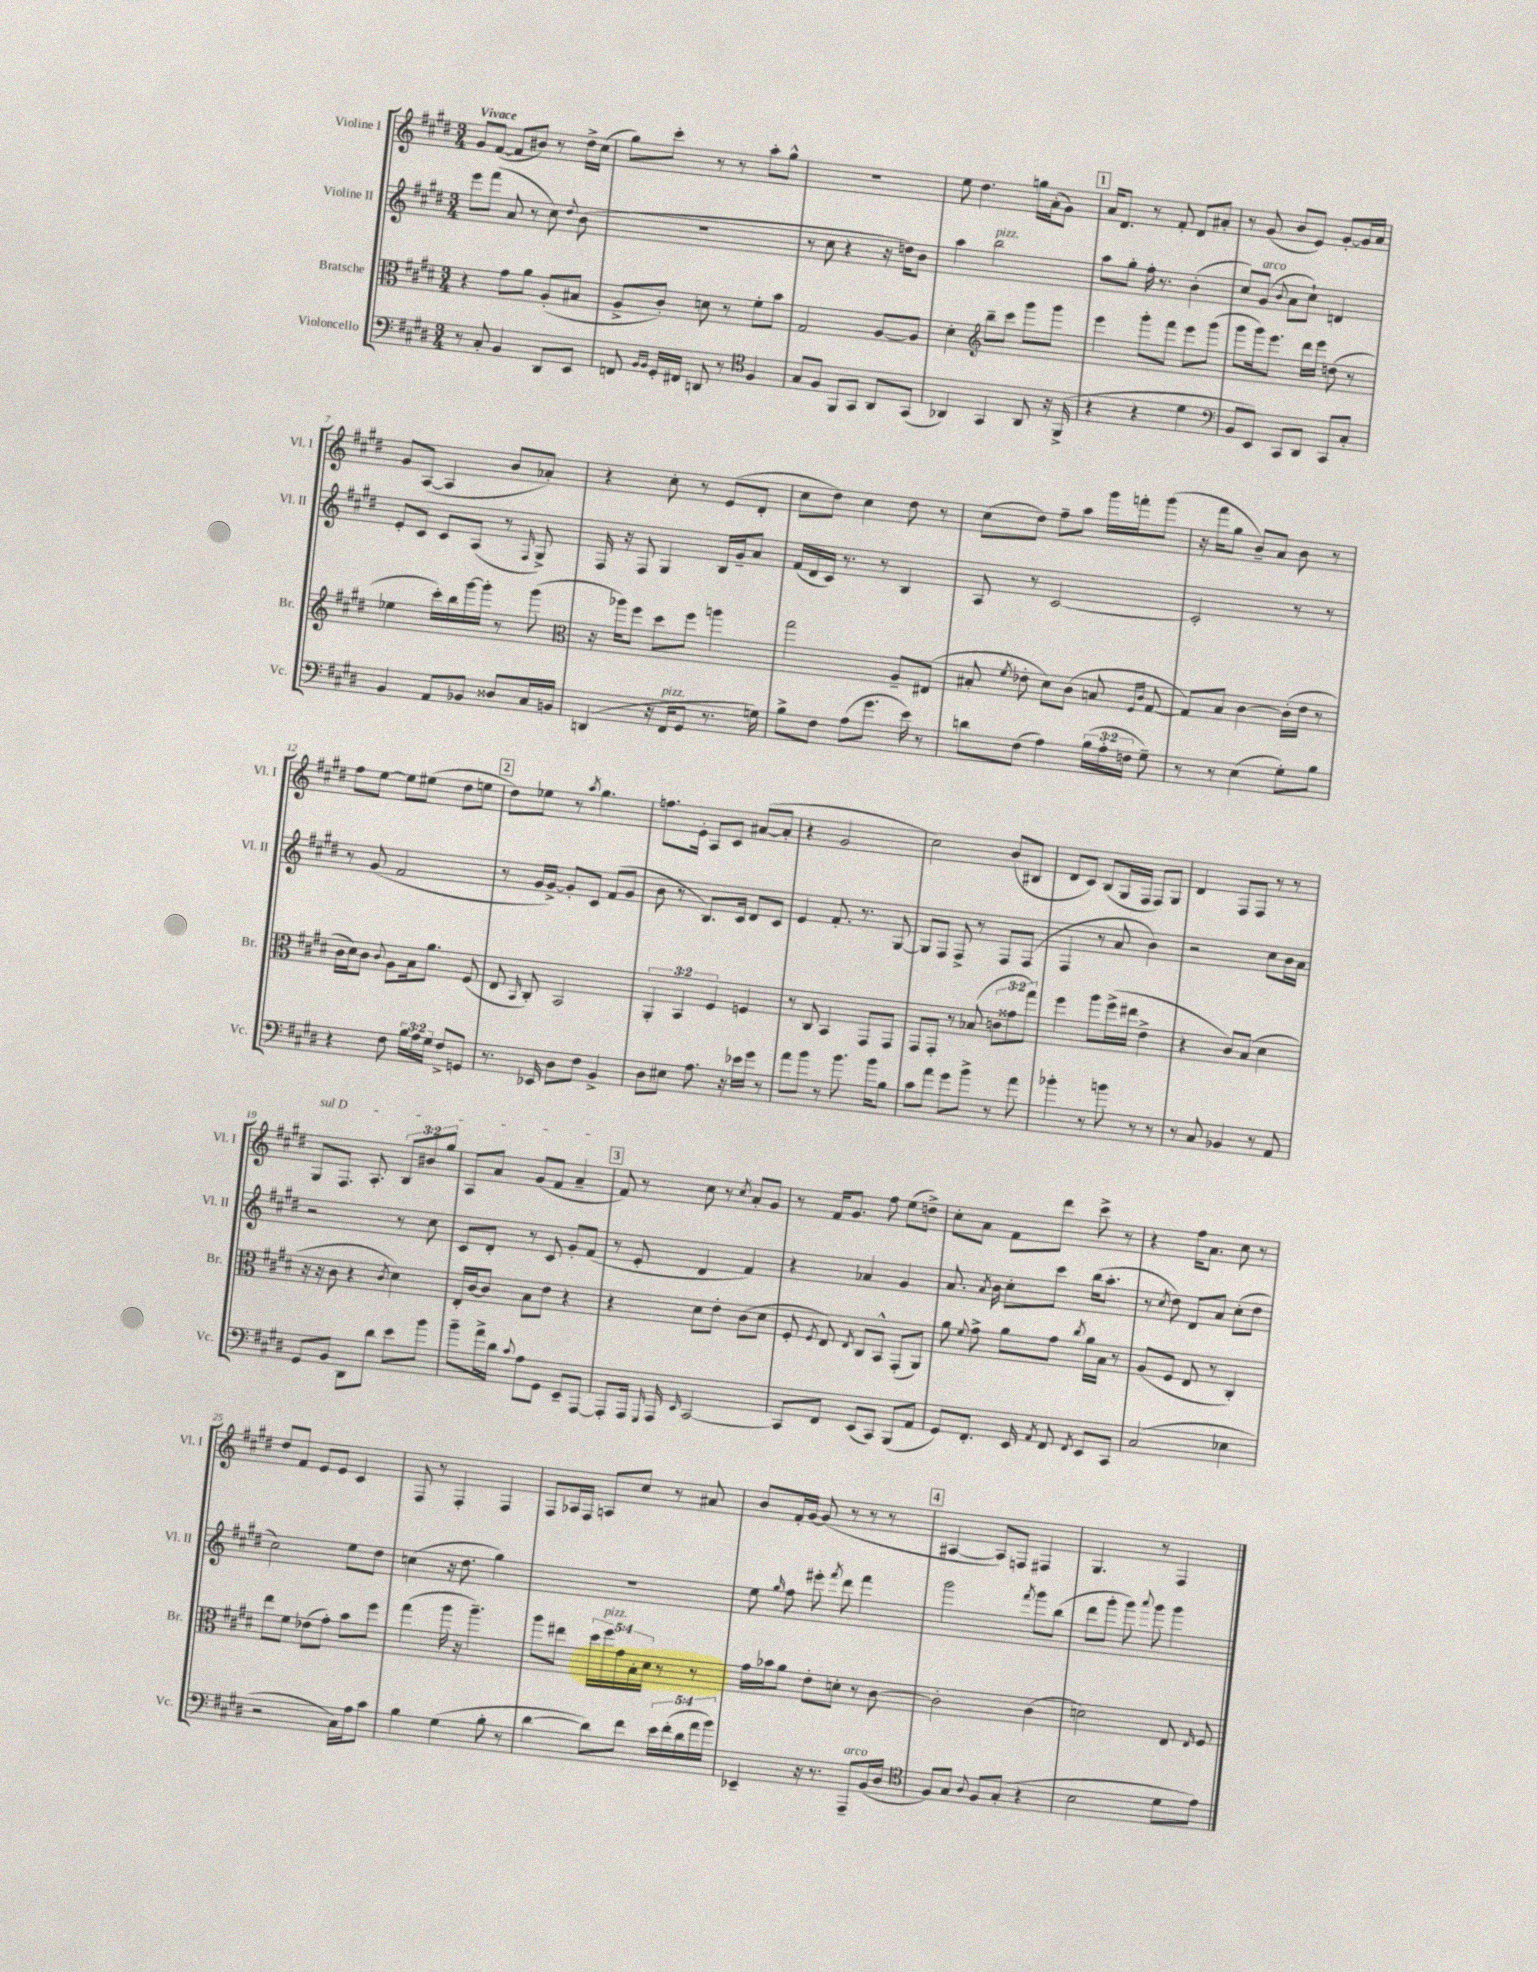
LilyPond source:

<<
\new StaffGroup <<
\new Staff = "s0" \with { instrumentName = "Violine I" shortInstrumentName = "Vl. I" } {
    \clef treble \key e \major \numericTimeSignature \time 3/4 \override Staff.TupletNumber.text = #tuplet-number::calc-fraction-text \tempo "Vivace"
    \autoBeamOff gis'8[ fis'8]~( fis'8[ bis'8]) r8 dis''16[-> cis''16]( |
    gis''8[) cis'''8]-. r8 r8 a''8[-. gis''8]-^ |
    R2. |
    e''8 dis''4. g''16[ a'16-.( gis'8]) |
    \mark \markup { \box "1" } a'16[ dis'8.] r8 fis'8-. dis'8[ ais'8]-. |
    r8 gis'8( b'8[ e'8]) gis'8[~-. gis'16 a'16] |
    gis'8[ a8]~( a4 b'8[ aes'8]-.) |
    r4 cis''8-. r8 e'8[( dis'8]-. |
    cis''8[ dis''8]) cis''4 dis''8 r8 |
    cis''8[( dis''8]) fis''8[-- a''8] gis'''16[ f'''16-. gis'''8]( |
    r16 fis'''16[ gis''8] b'8[--) a'8] b'8 r8 |
    fis''8[ e''8]~ e''8[ eis''8]( dis''8[ e''8] |
    \mark \markup { \box "2" } dis''8[) ees''8] r8 \acciaccatura { a''8 } gis''4. |
    f''8.[ e'16]-. a8[ cis'8] ais'8[~( ais'8]-. |
    r4 gis'2 |
    cis''2) b'8[( bis8] |
    dis'8[ cis'8]) b8[( gis16 fis16] fis8[) gis8] |
    dis'4 fis8[ fis8] r8 r8 |
    \once \override TextSpanner.bound-details.left.text = \markup { \italic "sul D" } gis8[\startTextSpan fis8.] a8.-. \tuplet 3/2 { b8[ bis'8 gis''8] } |
    a8[ a'8] gis'8[( fis'8] a'4--\stopTextSpan |
    \mark \markup { \box "3" } fis'8) r8 cis''8 r8 \acciaccatura { cis''8 } a'8[-. gis'8] |
    r8 fis'16[ gis'8.] fis''8 e''8[( d''8]->) |
    cis''8[-. a'8] fis'8[ dis'''8] cis'''8-> r8 |
    r4 fis''16[ a'8.] cis''8 r8 |
    dis''8[ fis'8] e'8[ e'8] cis'4 |
    fis8 r8 fis4-. fis4 |
    fis8[ aes16 fis16] a8[ cis''8] r8 ais'8 |
    b'8[ fis'16-. gis'16]~ gis'8( r8 r8 r8 |
    \mark \markup { \box "4" } ais4~ ais8[) f8] fis4 |
    gis4. r8 fis4 \bar "|." |
}
\new Staff = "s1" \with { instrumentName = "Violine II" shortInstrumentName = "Vl. II" } {
    \clef treble \key e \major \numericTimeSignature \time 3/4
    \autoBeamOff e'''8[ fis'''8]( a'8 r8 cis''8) \appoggiatura { dis''8 } b'8( |
    R2. |
    r8 cis''8 r4 r16 d''16[) b'8] |
    a''4 b''2^\markup { \italic "pizz." } |
    \mark \markup { \box "1" } a''8[ gis''8]-. fis''16-. r8. b'4-.( |
    cis''8[) gis'8]^\markup { \italic "arco" }( \appoggiatura { b'8 } a'8[ cis''8]-!) d'4 |
    e'8[-. cis'8] cis'8[ a8]( r8 \grace { fis16 } gis8->) |
    fis16 r16 fis8 gis4 b16[ gis'16-- a'8] |
    fis'16[( dis'16 cis'16]) r8. r8 b4 |
    a8 r8 cis'2~ |
    cis'2-. r8 r8 |
    r8 gis'8( fis'2 |
    \mark \markup { \box "2" } r8 gis'16[ gis'16]~->) gis'8[-. cis'8] fis'8[( gis'8] |
    b'8 r8 b8.[) cis'16] dis'8[ cis'8] |
    e'4 fis'8.-. r8. gis8~ |
    gis8[ fis8] fis8-> r8 fis8[ fis8]( |
    fis4 r8 a'8 b'4) |
    r2 cis''8[ b'16 a'16] |
    r2 r8 cis''8 |
    cis'8[ dis'8]-. r8 cis'8 gis'8[-. fis'8]( |
    \mark \markup { \box "3" } r8 e'8-. dis'4 fis'4) |
    r4 aes'4 gis'4 |
    a'8. \acciaccatura { a'8 } b'16 cis''8[-. cis'''8] b''16[( a''8.]-. |
    r8 \acciaccatura { cis''8 } dis''8) dis'8[ a'8] cis''8[-.( dis''8] |
    cis''2) e''8[ dis''8] |
    c''4( r16 dis''8. gis''4) |
    R2. |
    e''8 \grace { gis''16 } fis''8 eis'''8-. \acciaccatura { fis'''8 } dis'''8 fis'''4 |
    \mark \markup { \box "4" } gis'''2 \acciaccatura { fis'''8 } gis'''8[ b''8]( |
    dis'''8[ gis'''8]-. gis'''8) \appoggiatura { a'''8 } gis'''8 gis'''4 \bar "|." |
}
\new Staff = "s2" \with { instrumentName = "Bratsche" shortInstrumentName = "Br." } {
    \clef alto \key e \major \numericTimeSignature \time 3/4 \override Staff.TupletNumber.text = #tuplet-number::calc-fraction-text
    \autoBeamOff r4 gis'8[ a'8] a8[-.( bis8] |
    a8[-> cis'8]-.) d'8 r8 fis'8[-. b'8] |
    gis2 a8[~ a8] |
    dis'4-. \clef treble b''8[-- cis'''8] gis'''8[ gis'''8] |
    \mark \markup { \box "1" } e'''4 gis'''8[-. fis'''8] e'''8[ gis'''8]( |
    gis'''8[ gis'''16) e'''8.] dis'''16[ e'''16] d''8( r8 |
    ees''4 cis'''16[-.) b''16 gis'''16~ gis'''16]-. r8 gis'''8( |
    \clef alto r16 aes''16[) fis''8] dis''8[ fis''8] a''4 |
    gis''2 a8[-- eis8]( |
    bis8-. \acciaccatura { fis'8 } ees'8-. dis'8[) cis'8]( b8 \grace { fis16[ cis'16] } gis8~ |
    gis8[) b8] cis'4~ cis'16[-.( e'16] r8 |
    cis'16[ dis'16) cis'8] \appoggiatura { cis'8 } a8[ b16 a'8.] fis8( |
    \mark \markup { \box "2" } e8 \grace { b,16 } cis8-.) b,2 |
    \tuplet 3/2 { a,4-. b,4 fis4 } f4 |
    r8 cis8 b,4 gis,8[ gis,8] |
    gis,8[ gis,8]-. r8 bes8( \tuplet 3/2 { c'8[ gisis'8 gis''8]) } |
    fis''4 a''8[ fis''16->( eis''16] e'4-> |
    r4 cis'8[) b8]( dis'4 |
    r16 r16 cis'8 r4 \acciaccatura { cis'8 } dis'4) |
    e16[-. cis'16~ cis'8] b8[ e'8] r4 |
    \mark \markup { \box "3" } r4 dis'8[ e'8]-. cis'8[( dis'8] |
    fis8-. \acciaccatura { fis8 } e8) \acciaccatura { e8 } cis8[ b,8]-^ gis,8[-.( a,8]) |
    a'8 \appoggiatura { fis'8 } gis'8-> a'8[ gis'8] \acciaccatura { cis''8 } a'16[ b16] r8 |
    a8[( fis8] e8 r8 cis4-.) |
    e''8[ fis'8] ees'8[( gis'8]-.) b'8[ fis''8] |
    gis''4( a''16 r16 a''4.--) |
    a''8[ eis''8] \tuplet 5/4 { dis''16[ fis''16^\markup { \italic "pizz." } gis'16 b16-. dis'16] } r8 r8 |
    gis'16[ bes'16 a'8] e'8[-. d'8]-. r8 cis'8~ |
    \mark \markup { \box "4" } cis'2-. cis'4( |
    d'2) e8 \grace { e16 } fis8 \bar "|." |
}
\new Staff = "s3" \with { instrumentName = "Violoncello" shortInstrumentName = "Vc." } {
    \clef bass \key e \major \numericTimeSignature \time 3/4 \override Staff.TupletNumber.text = #tuplet-number::calc-fraction-text
    \autoBeamOff r8 cis8-. b,4 dis,8[ e,8] |
    f,8 \grace { b,16[ b,16] } gis,16[-. fis,16] d,8 r8 \clef tenor fis4 |
    gis8[ fis8] fis,8[ gis,8] a,8[ gis,8]( |
    aes,4) gis,4 aes,8 r16 fis,16->( |
    \mark \markup { \box "1" } r4 r4 dis'4 |
    \clef bass b,8[ e,8]) cis,8[ dis,8] cis,8[ cis8]-. |
    b,4 a,8[ bes,8] disis8[ cis16 b,16] |
    d,4( r16 fis,16[^\markup { \italic "pizz." } gis,8] r8. g16) |
    b8[-> fis8] a8[( gis'8.] e'16) r8 |
    d'8[ fis8]( a4) \tuplet 3/2 { b16[( a16-. f16] } gis8--) |
    r8 r8 e4( gis8[-.) b8] |
    r4 fis8 \tuplet 3/2 { b16[ a16 gis16] } fis8[-> g,8] |
    \mark \markup { \box "2" } r8. ees,16 dis8[ fis8] b,4-> |
    dis8[ eis8] a8. r16 ees'16[ gis'16] r8 |
    a'8[ b'8] r8 b'8. b'16[ b8] |
    cis'8[ a'8] gis'8[ b'8]-> r8 a'8 |
    bes'4-. r8 b'8 r8 r8 |
    r8 cis8 bes,4 r8 a,8 |
    gis,8[ b,8] dis,8[ dis'8] e'8[ b'8] |
    b'8[-- a'16-> dis'16] \appoggiatura { cis'8 } a8[ gis,8] e,8[-- a,,8]~ |
    \mark \markup { \box "3" } a,,8[-. a,,16] \grace { gis,,16 } a,,16 \grace { e,16 } cis,2~ |
    cis,8[ fis,8] e,8[( cis,8]) b,,8[( a,8] |
    gis,8[) fis,8.]-. e,16 \acciaccatura { a,8 } fis,8 \acciaccatura { fis,8 } e,8[ cis,8] |
    cis2( ees4 |
    r2 cis16[) a16 cis'8] |
    b4 gis4( b8-. r8 |
    dis'4~ dis'8[) fis'8] \tuplet 5/4 { e'16[ fis'16-.( dis'16 a'16 b'16]) } |
    ees,4-- r16 r8. a,,8[--^\markup { \italic "arco" } b,16( dis16] |
    \mark \markup { \box "4" } \clef tenor fis8[) gis8] \appoggiatura { a8 } fis8[ gis8]-.( r4 |
    b2 dis'8[ e'8]) \bar "|." |
}
>>
>>
